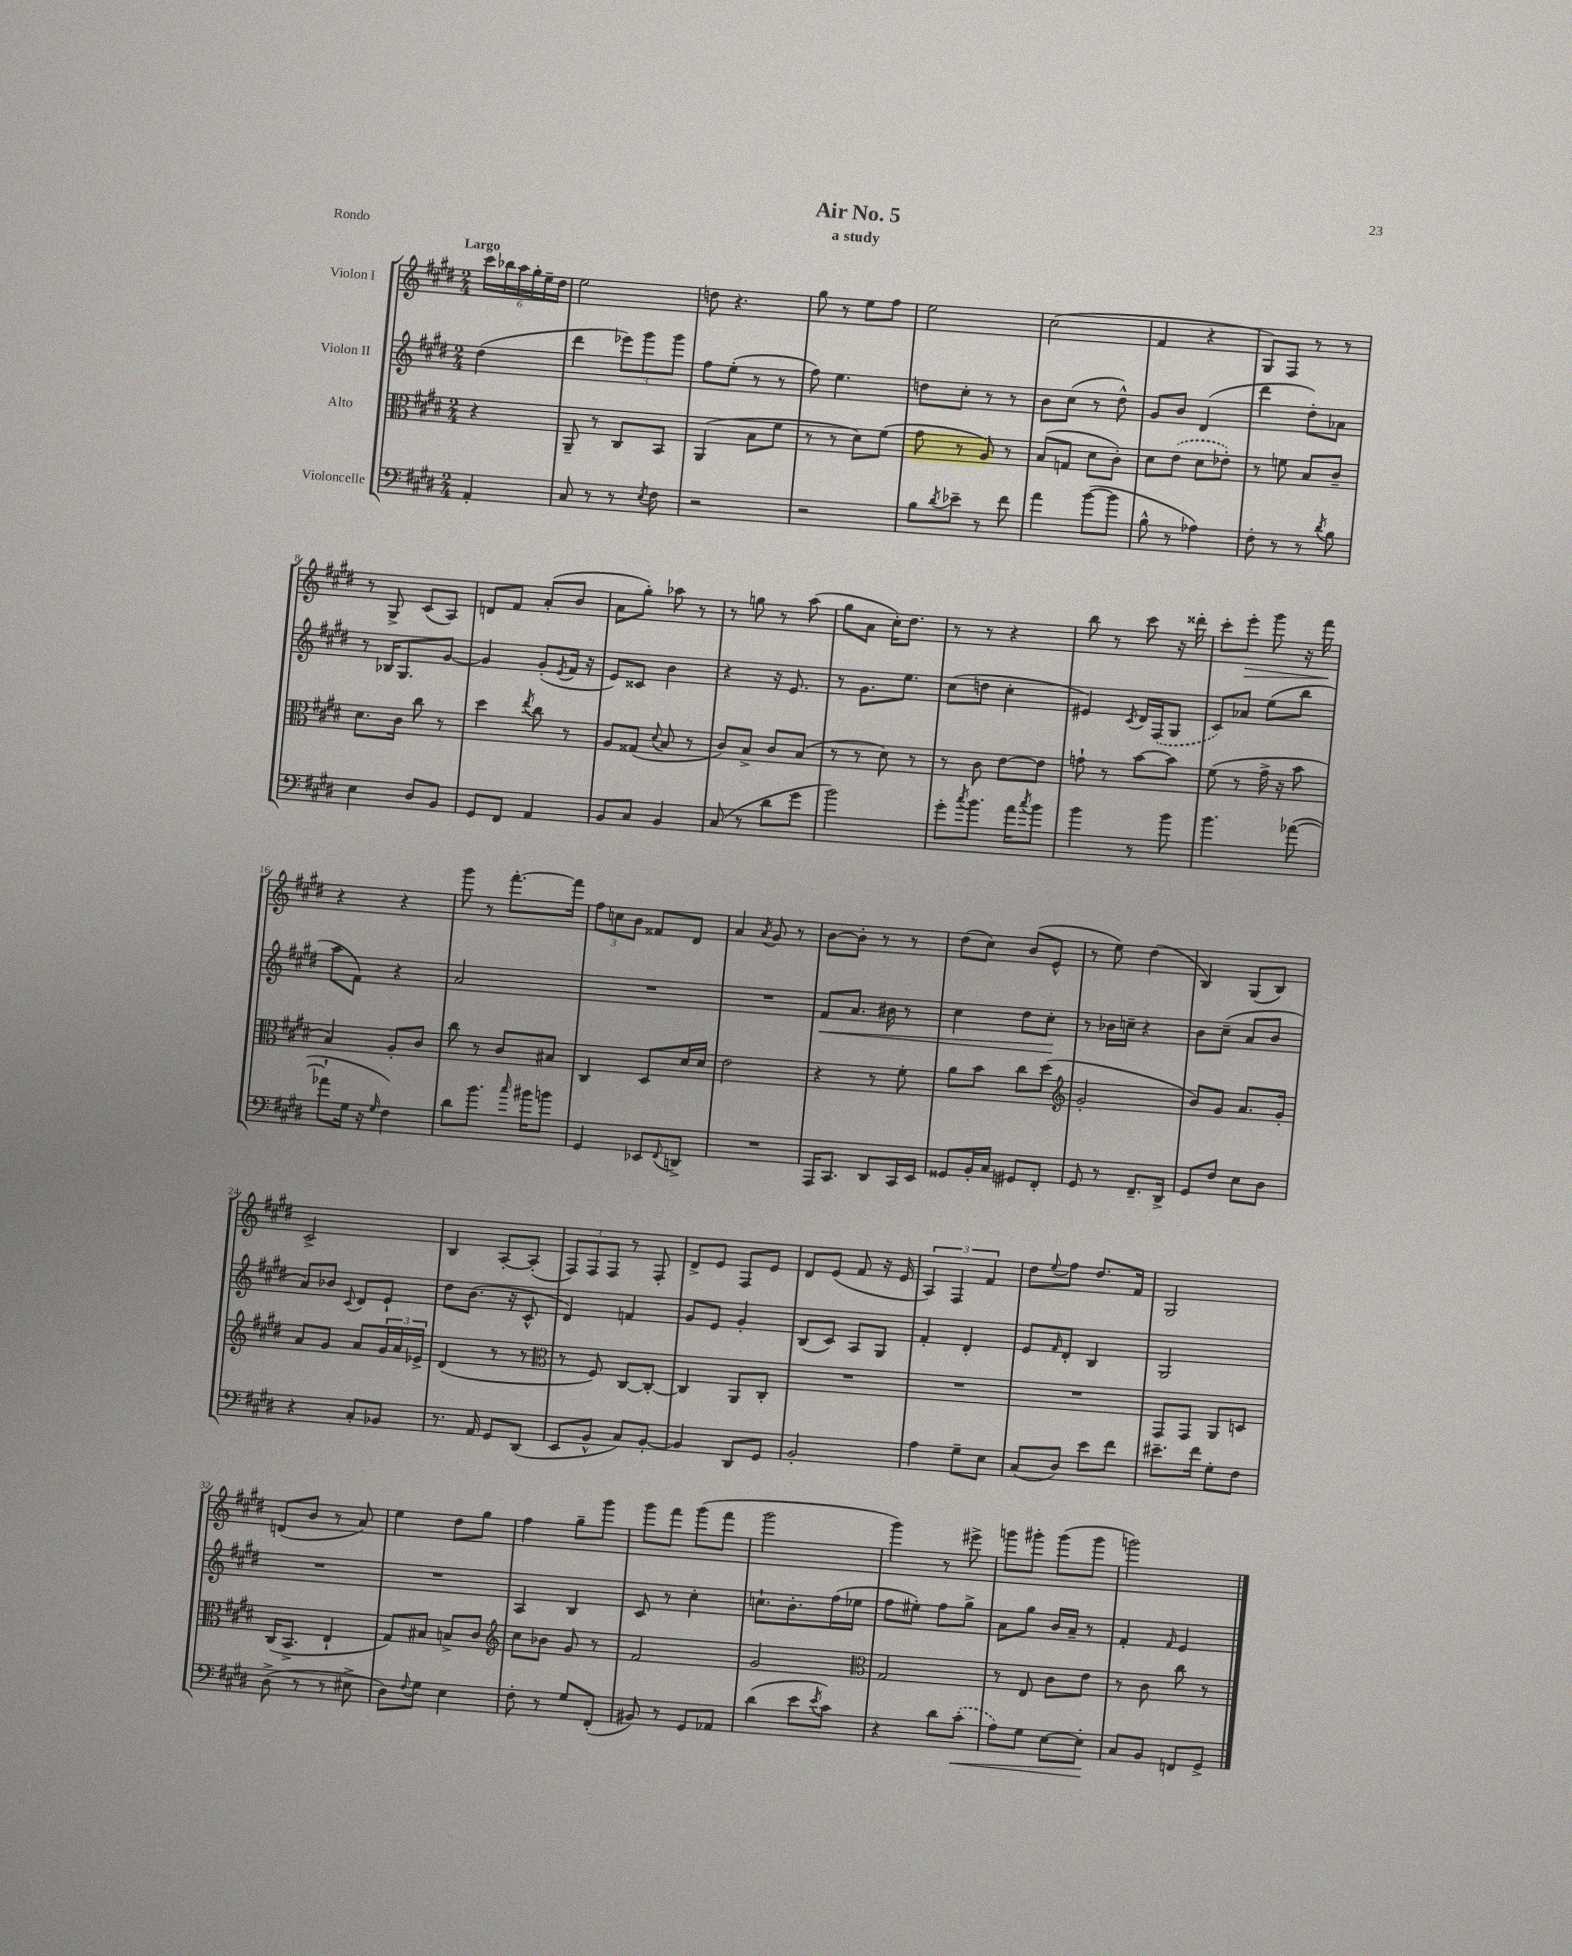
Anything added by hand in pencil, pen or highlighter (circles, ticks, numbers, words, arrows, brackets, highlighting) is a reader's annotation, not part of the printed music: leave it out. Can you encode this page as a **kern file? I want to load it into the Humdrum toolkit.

**kern	**dynam	**kern	**kern	**dynam	**kern	**dynam
*part4	*part4	*part3	*part2	*part2	*part1	*part1
*staff4	*staff4	*staff3	*staff2	*staff2	*staff1	*staff1
*I"Violoncelle	*	*I"Alto	*I"Violon II	*	*I"Violon I	*
*clefF4	*	*clefC3	*clefG2	*	*clefG2	*
*k[f#c#g#d#]	*	*k[f#c#g#d#]	*k[f#c#g#d#]	*	*k[f#c#g#d#]	*
*M2/4	*	*M2/4	*M2/4	*	*M2/4	*
=	=	=	=	=	=	=
!	!	!	!	!	!LO:TX:a:B:t=Largo	!
4AA'/	.	4r	(4dd#\	.	24ccc#\LL	.
.	.	.	.	.	24bb-X\	.
.	.	.	.	.	24aa\	.
.	.	.	.	.	24gg#'\	.
.	.	.	.	.	24ee~\	.
.	.	.	.	.	24dd#\JJ	.
=1	=1	=1	=1	=1	=1	=1
8C#/	.	8AA~/	4ddd#\	.	2ee\	.
8r	.	8r	.	.	.	.
8r	.	8C#/L	12eee-X\L)	.	.	.
.	.	.	12ggg#\	.	.	.
8qE/	.	.	.	.	.	.
8F#\	.	8BB/J	.	.	.	.
.	.	.	12ggg#\J	.	.	.
=2	=2	=2	=2	=2	=2	=2
2r	.	(4AA/	8ff#\L	.	8ddn\	.
.	.	.	(8ee'\J	.	4.r	.
.	.	8B\L	8r	.	.	.
.	.	8f#\J	8r	.	.	.
=3	=3	=3	=3	=3	=3	=3
2r	.	8r	8ff#\)	.	8gg#\	.
.	.	8r	4.ee\	.	8r	.
.	.	8d#\L)	.	.	8ee\L	.
.	.	(8f#\J	.	.	8ff#\J	.
=4	=4	=4	=4	=4	=4	=4
8B\L	.	8g#\	8ddn\L	.	2ee\	.
8qd#/	.	.	.	.	.	.
8e-X~\J	.	8r	8cc#'\J	.	.	.
8r	.	8A/)	8r	.	.	.
8f#\	.	8r	8r	.	.	.
=5	=5	=5	=5	=5	=5	=5
4a\	.	(8B/L	8b\L	.	(2cc#\	.
.	.	8Gn/J	(8cc#\J	.	.	.
([8b\L	.	8d#\L	8r	.	.	.
8b\J]	.	8c#'\J)	8dd#^^\)	.	.	.
=6	=6	=6	=6	=6	=6	=6
8B^^\	.	8d#\L	8g#/L	.	4f#/	.
8r	.	(8e\J	8b/J	.	.	.
4A-X\)	.	8d#\L	(4d#/	.	4r	.
.	.	8e-X'\J)	.	.	.	.
=7	=7	=7	=7	=7	=7	=7
8F#'\	.	8r	4ddd#\	.	8G#/L)	.
8r	.	8fn\	.	.	8F#/J	.
8r	.	8B/L	8dd#'\L)	.	8r	.
8qd#/	.	.	.	.	.	.
8B\	.	8c#~/J	8a-X\J	.	8r	.
!!LO:LB:g=z
=8	=8	=8	=8	=8	=8	=8
4E\	.	8.d#\L	8r	.	8r	.
.	.	.	16B-X/KL	.	8G#^/	.
.	.	16c#\Jk	8.G#/	.	.	.
8D#/L	.	8cc#\	.	.	(8c#/L	.
8BB/J	.	8r	[8g#/J	.	8A/J)	.
=9	=9	=9	=9	=9	=9	=9
8GG#/L	.	4dd#\	4g#/]	.	8dn/L	.
8FF#/J	.	.	.	.	8f#/J	.
.	.	8qee/	.	.	.	.
4AA/	.	8cc#\	(8g#'/L	.	(8a'/L	.
.	.	.	8qe/	.	.	.
.	.	8r	16f#/Jk	.	8b/J	.
.	.	.	16r	.	.	.
=10	=10	=10	=10	=10	=10	=10
8BB/L	.	8A/L	8e/L)	.	8a\L	.
8C#/J	.	(8G##X/J	8c##X/J	.	8gg#'\J)	.
.	.	8qqd#/	.	.	.	.
4BB/	.	8B/	4b\	.	8aa-X\	.
.	.	8r	.	.	8r	.
=11	=11	=11	=11	=11	=11	=11
(8C#/	.	8c#/L)	4r	.	8r	.
8r	.	8B^/J	.	.	8ggn\	.
8d#\L	.	8c#/L	16r	.	8r	.
.	.	.	8.e/	.	.	.
8g#\J	.	(8B/J	.	.	(8aa\	.
=12	=12	=12	=12	=12	=12	=12
2b\)	.	8r	8r	.	8gg#\L	.
.	.	8r	8.g#\L	.	8a\J	.
.	.	8d#\)	.	.	16cc#'\KL)	.
.	.	.	8.ee\J	.	8.dd#\J	.
.	.	8r	.	.	.	.
=13	=13	=13	=13	=13	=13	=13
8g#'\L	.	8r	(8cc#\L	.	8r	.
8qcc#/	.	.	.	.	.	.
8.b\J	.	8c#\	8ddn\J	.	8r	.
.	.	[8e\L	4cc#'\	.	4r	.
16a\KL	.	.	.	.	.	.
8qcc#/	.	.	.	.	.	.
8b\J	.	8e\J]	.	.	.	.
=14	=14	=14	=14	=14	=14	=14
4b\	.	8gn`\	4e#X/)	.	8bb\	.
.	.	8r	.	.	8r	.
.	.	.	8qc#/	.	.	.
8r	.	[8b\L	16d#/LL	.	8ccc#\	.
.	.	.	(16F#/J	.	.	.
8b\	.	8b\J]	8G#/J	.	16r	.
.	.	.	.	.	16ddd##X'\	.
=15	=15	=15	=15	=15	=15	=15
4.b\	.	(8f#\	8c#/L)	.	8ccc#'\L	.
!	!	!	!	!	!	!LO:HP:b
.	.	8r	8a-X/J	.	8eee'\J	>
.	.	16g#^\	(8ee\L	.	8ggg#\	.
.	.	16r	.	.	.	.
([8a-X\	.	8b\	8bb\J	.	16r	.
.	.	.	.	.	16fff#\	.
.	.	.	.	.	.	]
!!LO:LB:g=z
=16	=16	=16	=16	=16	=16	=16
8a-X`\L]	.	4B/)	8aa\L	.	4r	.
16G#\Jk	.	.	8f#\J)	.	.	.
16r	.	.	.	.	.	.
16qqG#/	.	.	.	.	.	.
4F#\)	.	8A'/L	4r	.	4r	.
.	.	8c#/J	.	.	.	.
=17	=17	=17	=17	=17	=17	=17
8d#\L	.	8cc#\	2a/	.	8ggg#\	.
8.b\J	.	8r	.	.	8r	.
.	.	8c#/L	.	.	[8.fff#'\L	.
16qqcc#/	.	.	.	.	.	.
16b#X\KL	.	.	.	.	.	.
8bn\J	.	8B#X/J	.	.	.	.
.	.	.	.	.	16fff#\Jk]	.
=18	=18	=18	=18	=18	=18	=18
4GG#/	.	4C#/	2r	.	12ff#\L	.
.	.	.	.	.	12ccn\	.
.	.	.	.	.	12b\J	.
8EE-X/L	.	8D#/L	.	.	8f##X/L	.
8qqFF#/	.	.	.	.	.	.
8DDn^/J	.	16d#/L	.	.	8d#/J	.
.	.	16d#/JJ	.	.	.	.
=19	=19	=19	=19	=19	=19	=19
2r	.	2e\	2r	.	4a/	.
.	.	.	.	.	8qa/	.
.	.	.	.	.	8g#/	.
.	.	.	.	.	8r	.
=20	=20	=20	=20	=20	=20	=20
!	!	!	!	!LO:HP:b	!	!
16AAA/KL	.	4r	8f#/L	<	[8b\L	.
8.CC#/J	.	.	.	.	.	.
.	.	.	8.a/J	.	8b'\J]	.
8DD#/L	.	8r	.	.	8r	.
.	.	.	16b#X\	.	.	.
16CC#/L	.	8f#'\	8r	.	8r	.
16EE/JJ	.	.	.	.	.	.
=21	=21	=21	=21	=21	=21	=21
8GG##X/L	.	8a\L	4cc#\	.	(8dd#\L	.
16BB'/L	.	8b\J	.	.	8cc#\J)	.
16C#/JJ	.	.	.	.	.	.
8GG#X/L	.	8cc#\L	8dd#\L	.	(8b/L	.
8FF#'/J	.	(8dd#\J	8cc#'\J	.	8e^^/J	.
.	.	.	.	[	.	.
=22	=22	=22	=22	=22	=22	=22
*	*	*clefG2	*	*	*	*
8GG#/	.	2g#'/	8r	.	8r	.
8r	.	.	16b-X\LL	.	8ee\)	.
.	.	.	16ccn~\JJ	.	.	.
8.FF#~/L	.	.	4r	.	(4dd#\	.
16DD#^/Jk	.	.	.	.	.	.
=23	=23	=23	=23	=23	=23	=23
8GG#/L	.	8b/L)	8b\L	.	4B/)	.
8F#/J	.	8g#/J	(8cc#~\J	.	.	.
8E\L	.	8.a/L	8a/L	.	(8G#/L	.
8D#\J	.	.	8b/J	.	8B/J)	.
.	.	16g#'/Jk	.	.	.	.
!!LO:LB:g=z
=24	=24	=24	=24	=24	=24	=24
4r	.	8a/L	8a/L)	.	2c#^/	.
.	.	8g#/J	8b-X/J	.	.	.
.	.	.	8qqc#/	.	.	.
8C#'/L	.	8a/L	8d#/L	.	.	.
8BB-X/J	.	24g#/L	8e`/J	.	.	.
.	.	24a/	.	.	.	.
.	.	24e-X^/JJ	.	.	.	.
=25	=25	=25	=25	=25	=25	=25
8.r	.	(4d#/	8dd#\L	.	4B/	.
.	.	.	(8.b\J	.	.	.
16AA/	.	.	.	.	.	.
8GG#/L	.	8r	.	.	[8A'/L	.
.	.	.	16r	.	.	.
(8DD#/J	.	8r	8c#^^/	.	(8A'/J]	.
=26	=26	=26	=26	=26	=26	=26
*	*	*clefC3	*	*	*	*
8EE/L	.	8r	4d#/)	.	12F#/L)	.
.	.	.	.	.	12F#/	.
8BB^^/J	.	8F#/)	.	.	.	.
.	.	.	.	.	12F#/J	.
8C#/L)	.	[8C#/L	4fn/	.	8r	.
[8BB'/J	.	8C#'/J_	.	.	8F#'/	.
=27	=27	=27	=27	=27	=27	=27
4BB/]	.	4C#/]	8g#/L	.	8d#^/L	.
.	.	.	8e/J	.	8e/J	.
8DD#/L	.	8AA/L	4g#'/	.	8F#/L	.
8GG#/J	.	8C#'/J	.	.	8e/J	.
=28	=28	=28	=28	=28	=28	=28
2BB'/	.	2r	(8B/L	.	8d#/L	.
.	.	.	8c#/J)	.	(8e/J	.
.	.	.	8A/L	.	8f#/	.
.	.	.	8G#/J	.	16r	.
.	.	.	.	.	16e/	.
=29	=29	=29	=29	=29	=29	=29
4A\	.	2r	4f#'/	.	6A/)	.
.	.	.	.	.	6F#/	.
8G#~\L	.	.	4d#'/	.	.	.
.	.	.	.	.	6f#/	.
8E\J	.	.	.	.	.	.
=30	=30	=30	=30	=30	=30	=30
(8C#/L	.	2r	8e/L	.	8dd#\L	.
.	.	.	16qqf#/	.	8qqee/	.
8D#/J)	.	.	8d#'/J	.	8ff#\J	.
8e\L	.	.	4B/	.	8.dd#/L	.
8f#\J	.	.	.	.	.	.
.	.	.	.	.	16f#/Jk	.
=31	=31	=31	=31	=31	=31	=31
8.e#X~\L	.	8GG#/L	2G#/	.	2G#/	.
.	.	8GG#/J	.	.	.	.
16f#\Jk	.	.	.	.	.	.
8G#'\L	.	8AA/L	.	.	.	.
8F#\J	.	8Dn/J	.	.	.	.
!!LO:LB:g=z
=32	=32	=32	=32	=32	=32	=32
(8D#^\	.	(16C#/KL	2r	.	(8dn/L	.
.	.	8.BB^/J	.	.	.	.
8r	.	.	.	.	8b/J	.
8r	.	4E`/	.	.	8r	.
8E#X^\	.	.	.	.	8a/)	.
=33	=33	=33	=33	=33	=33	=33
8D#\L)	.	8G#/L)	2r	.	4ee\	.
8qqF#/	.	.	.	.	.	.
8G#\J	.	8B#X/J	.	.	.	.
4E\	.	8Bn^/L	.	.	8dd#\L	.
.	.	8c#/J	.	.	8gg#\J	.
=34	=34	=34	=34	=34	=34	=34
*	*	*clefG2	*	*	*	*
8F#'\	.	8cc#\L	4A/	.	4ff#\	.
8r	.	8b-X\J	.	.	.	.
8G#/L	.	8g#/	4B/	.	8gg#~\L	.
(8FF#'/J	.	8r	.	.	8ggg#\J	.
=35	=35	=35	=35	=35	=35	=35
8BB#X/)	.	2f#/	8c#/	.	8ggg#\L	.
8r	.	.	8r	.	8fff#\J	.
8GG#/L	.	.	4cc#'\	.	(8ggg#\L	.
8AA-X/J	.	.	.	.	8fff#\J	.
=36	=36	=36	=36	=36	=36	=36
(4d#\	.	2g#/	8.ccn`\L	.	2ggg#\	.
.	.	.	8.b'\	.	.	.
8e\L	.	.	.	.	.	.
8qe/	.	.	.	.	.	.
8c#\J)	.	.	(16ff#\L	.	.	.
.	.	.	16ee-X\JJ	.	.	.
=37	=37	=37	=37	=37	=37	=37
*	*	*clefC3	*	*	*	*
4r	.	2G#/	8ff#\L	.	4ggg#\)	.
.	.	.	8ee#X'\J)	.	.	.
8d#\L	.	.	8ff#\L	.	8r	.
!	!LO:HP:b	!	!	!	!	!
(8c#'\J	<	.	8gg#^\J	.	8eee#X^\	.
=38	=38	=38	=38	=38	=38	=38
8A\L)	.	8r	8a\L	.	8gggn\L	.
8G#\J	.	8E/	8gg#\J	.	8ggg#X'\J	.
[8E\L	.	8c#\L	16b/LL	.	(8ggg#\L	.
.	.	.	16a~/JJ	.	.	.
8E'\J]	.	8e\J	8r	.	8ggg#\J	.
.	[	.	.	.	.	.
=39	=39	=39	=39	=39	=39	=39
8C#/L	.	8r	4f#'/	.	2gggn\)	.
8BB/J	.	8c#\	.	.	.	.
.	.	.	16qqf#/	.	.	.
8FFn/L	.	8cc#\	4e/	.	.	.
8GG#^/J	.	8r	.	.	.	.
==	==	==	==	==	==	==
*-	*-	*-	*-	*-	*-	*-
